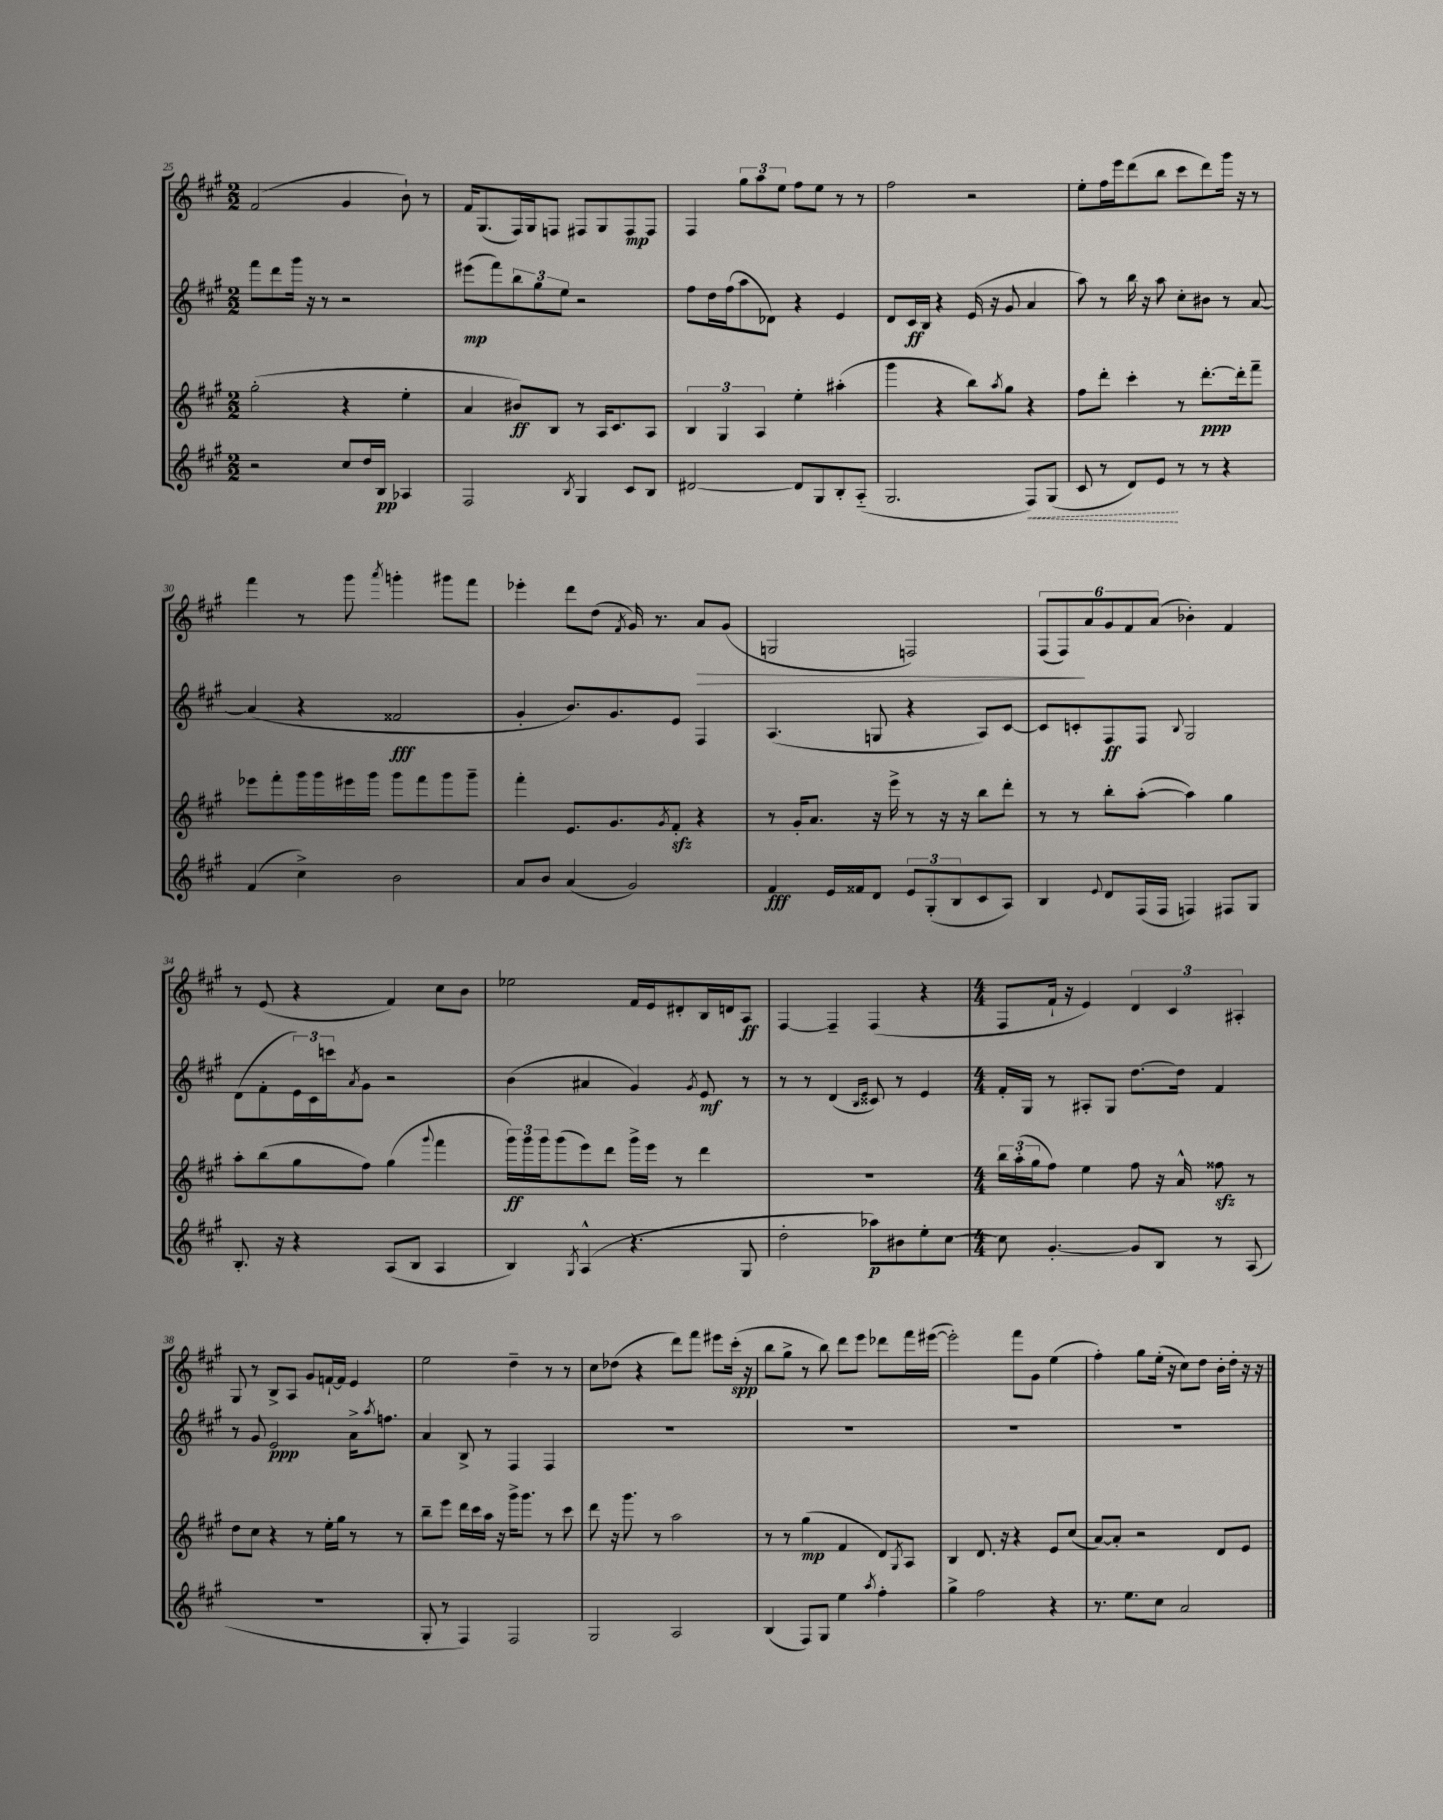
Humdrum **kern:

**kern	**dynam	**kern	**dynam	**kern	**dynam	**kern	**dynam
*part4	*part4	*part3	*part3	*part2	*part2	*part1	*part1
*staff4	*staff4	*staff3	*staff3	*staff2	*staff2	*staff1	*staff1
*clefG2	*	*clefG2	*	*clefG2	*	*clefG2	*
*k[f#c#g#]	*	*k[f#c#g#]	*	*k[f#c#g#]	*	*k[f#c#g#]	*
*M2/2	*	*M2/2	*	*M2/2	*	*M2/2	*
=25	=25	=25	=25	=25	=25	=25	=25
2r	.	(2gg#'\	.	8fff#\L	.	(2f#/	.
.	.	.	.	8ddd\	.	.	.
.	.	.	.	16ggg#\Jk	.	.	.
.	.	.	.	16r	.	.	.
.	.	.	.	8r	.	.	.
8cc#/L	.	4r	.	2r	.	4g#/	.
16dd/L	.	.	.	.	.	.	.
16B/JJ	pp	.	.	.	.	.	.
4A-X/	.	4ee'\	.	.	.	8b`\)	.
.	.	.	.	.	.	8r	.
=26	=26	=26	=26	=26	=26	=26	=26
2F#/	.	4a/	.	(8eee#X\L	mp	16f#/KL	.
.	.	.	.	.	.	(8.G#/	.
.	.	.	.	8fff#\)	.	.	.
.	.	8b#X/L)	ff	12bb\	.	16F#/L)	.
.	.	.	.	.	.	16G#/J	.
.	.	.	.	12gg#\	.	.	.
.	.	8B/J	.	.	.	8Fn/J	.
.	.	.	.	12ee\J	.	.	.
8qB/	.	.	.	.	.	.	.
4G#/	.	8r	.	2r	.	8F#X/L	.
.	.	16A/KL	.	.	.	8G#/	.
.	.	8.c#/	.	.	.	.	.
8c#/L	.	.	.	.	.	8F#/	mp
8B/J	.	8A/J	.	.	.	8F#/J	.
=27	=27	=27	=27	=27	=27	=27	=27
[2d#X/	.	6B/	.	8ff#\L	.	4F#/	.
.	.	.	.	16dd\L	.	.	.
.	.	6G#/	.	.	.	.	.
.	.	.	.	(16ff#\J	.	.	.
.	.	.	.	8aa\	.	12gg#\L	.
.	.	6A/	.	.	.	12aa\	.
.	.	.	.	8d-X\J)	.	.	.
.	.	.	.	.	.	12ee\J	.
8d#/L]	.	4ee'\	.	4r	.	8ff#\L	.
8G#/	.	.	.	.	.	8ee\J	.
8B'/	.	(4aa#X'\	.	4e/	.	8r	.
(8A/J	.	.	.	.	.	8r	.
=28	=28	=28	=28	=28	=28	=28	=28
2.G#/	.	4ggg#\	.	8d/L	.	2ff#\	.
.	.	.	.	16c#/L	ff	.	.
.	.	.	.	16B/JJ	.	.	.
.	.	4r	.	4r	.	.	.
.	.	8bb\L)	.	(16e/	.	2r	.
.	.	.	.	16r	.	.	.
.	.	8qaa/	.	.	.	.	.
.	.	8gg#\J	.	8g#/	.	.	.
!	!LO:HP:b	!	!	!	!	!	!
8F#/L)	<	4r	.	4a/	.	.	.
(8G#/J	.	.	.	.	.	.	.
=29	=29	=29	=29	=29	=29	=29	=29
8c#/	.	8ff#\L	.	8aa\)	.	8ee'\L	.
8r	.	8ddd'\J	.	8r	.	16ff#\L	.
.	.	.	.	.	.	16eee\J	.
8d/L)	.	4ccc#'\	.	16bb\	.	(8ddd\	.
.	.	.	.	16r	.	.	.
8e/J	.	.	.	8aa\	.	8bb\J	.
8r	[	8r	.	8cc#'\L	.	8ccc#\L	.
8r	.	[8.ddd'\L	ppp	8b#X\J	.	8ddd\)	.
4r	.	.	.	8r	.	16ggg#\Jk	.
.	.	16ddd'\k]	.	.	.	16r	.
.	.	8fff#~\J	.	[8a/	.	8r	.
!!LO:LB:g=z
=30	=30	=30	=30	=30	=30	=30	=30
(4f#/	.	8eee-X\L	.	(4a/]	.	4fff#\	.
.	.	8fff#'\	.	.	.	.	.
4cc#^\)	.	16ggg#\L	.	4r	.	8r	.
.	.	16ggg#\	.	.	.	.	.
.	.	16eee#X\	.	.	.	8ggg#\	.
.	.	16ggg#\JJ	.	.	.	.	.
.	.	.	.	.	.	8qaaa/	.
2b\	.	8ggg#\L	.	2f##X/	fff	4gggn'\	.
.	.	8fff#\	.	.	.	.	.
.	.	8ggg#\	.	.	.	8ggg#X\L	.
.	.	8ggg#~\J	.	.	.	8fff#\J	.
=31	=31	=31	=31	=31	=31	=31	=31
8a/L	.	4fff#'\	.	4g#'/	.	4eee-X'\	.
8b/J	.	.	.	.	.	.	.
(4a/	.	8.e/L	.	8.b/L)	.	8ddd\L	.
.	.	.	.	.	.	(8dd\J	.
.	.	8.g#/	.	8.g#/	.	.	.
.	.	.	.	.	.	8qf#/	.
2g#/)	.	.	.	.	.	16g#/)	.
.	.	.	.	.	.	8.r	.
.	.	8qg#/	.	.	.	.	.
.	.	8f#zz'/J	.	8e/J	.	.	.
!	!	!	!	!	!	!	!LO:HP:b
.	.	4r	.	4F#/	.	8a/L	>
.	.	.	.	.	.	(8g#/J	.
=32	=32	=32	=32	=32	=32	=32	=32
4f#/	fff	8r	.	(4.A/	.	2Gn/	.
.	.	16g#'/KL	.	.	.	.	.
.	.	8.a/J	.	.	.	.	.
16e/LL	.	.	.	.	.	.	.
16f##X/J	.	.	.	.	.	.	.
8d/J	.	16r	.	8Gn/	.	.	.
.	.	16eee^\	.	.	.	.	.
12e/L	.	8r	.	4r	.	2Fn/)	.
(12G#'/	.	.	.	.	.	.	.
.	.	16r	.	.	.	.	.
12B/	.	.	.	.	.	.	.
.	.	16r	.	.	.	.	.
8c#/	.	8bb\L	.	8A/L)	.	.	.
8A/J)	.	8ddd'\J	.	[8c#/J	.	.	.
=33	=33	=33	=33	=33	=33	=33	=33
4B/	.	8r	.	8c#/L]	.	(12F#/L	.
.	.	.	.	.	.	12F#/)	.
.	.	8r	.	8cn'/	.	.	.
.	.	.	.	.	.	12a/	]
8qqe/	.	.	.	.	.	.	.
8d/L	.	8bb'\L	.	8F#/	ff	12g#/	.
.	.	.	.	.	.	12f#/	.
(16F#/L	.	([8aa'\J	.	8F#/J	.	.	.
.	.	.	.	.	.	(12a/J	.
16F#/JJ	.	.	.	.	.	.	.
.	.	.	.	8qqB/	.	.	.
4Fn/)	.	4aa\])	.	2G#/	.	4b-X'\)	.
8F#X/L	.	4gg#\	.	.	.	4f#/	.
8G#/J	.	.	.	.	.	.	.
!!LO:LB:g=z
=34	=34	=34	=34	=34	=34	=34	=34
8.B'/	.	8aa'\L	.	(8d\L	.	8r	.
.	.	(8bb\	.	8f#'\	.	(8e/	.
16r	.	.	.	.	.	.	.
4r	.	8gg#\	.	24e\L)	.	4r	.
.	.	.	.	24c#\	.	.	.
.	.	.	.	24cccn\J	.	.	.
.	.	.	.	8qa/	.	.	.
.	.	8ff#\J)	.	8g#\J	.	.	.
(8A/L	.	(4gg#\	.	2r	.	4f#/)	.
8B/J	.	.	.	.	.	.	.
.	.	8qqggg#/	.	.	.	.	.
4A/	.	4fff#\	.	.	.	8cc#\L	.
.	.	.	.	.	.	8b\J	.
=35	=35	=35	=35	=35	=35	=35	=35
4B/)	.	24ggg#\LL)	ff	(4b\	.	2ee-X\	.
.	.	24ggg#\	.	.	.	.	.
.	.	24ggg#\J	.	.	.	.	.
.	.	(8ggg#\	.	.	.	.	.
8qG#/	.	.	.	.	.	.	.
(4A^^/	.	8eee\)	.	4a#X/	.	.	.
.	.	8ddd\J	.	.	.	.	.
4.r	.	16ggg#^\LL	.	4g#/)	.	16f#/LL	.
.	.	16eee\JJ	.	.	.	16e/J	.
.	.	8r	.	.	.	8d#X'/	.
.	.	.	.	8qg#/	.	.	.
.	.	4ddd\	.	8e/	mf	16B/L	.
.	.	.	.	.	.	16dn/J	.
8G#/	.	.	.	8r	.	8A/J	ff
=36	=36	=36	=36	=36	=36	=36	=36
2dd'\	.	1r	.	8r	.	[4F#/	.
.	.	.	.	8r	.	.	.
.	.	.	.	(4d/	.	4F#~/]	.
.	.	.	.	16qqB/LL	.	.	.
.	.	.	.	16qqe/JJ	.	.	.
8aa-X\L)	p	.	.	8c##X/)	.	(4F#/	.
8b#X\	.	.	.	8r	.	.	.
8ee'\	.	.	.	4e/	.	4r	.
[8cc#\J	.	.	.	.	.	.	.
=37	=37	=37	=37	=37	=37	=37	=37
*M4/4	*	*M4/4	*	*M4/4	*	*M4/4	*
8cc#\]	.	24bb\LL	.	16f#'/LL	.	8F#/L	.
.	.	(24aa'\	.	.	.	.	.
.	.	.	.	16G#/JJ	.	.	.
.	.	24gg#\J	.	.	.	.	.
[4.g#'/	.	8ff#\J)	.	8r	.	16f#`/Jk	.
.	.	.	.	.	.	16r	.
.	.	4ee\	.	8A#X'/L	.	4e/)	.
.	.	.	.	8G#/J	.	.	.
8g#/L]	.	8ff#\	.	[8.dd\L	.	6d/	.
8B/J	.	16r	.	.	.	.	.
.	.	.	.	.	.	6c#/	.
.	.	16a^^/	.	16dd\Jk]	.	.	.
8r	.	8ff##Xzz\	.	4f#/	.	.	.
.	.	.	.	.	.	6A#X'/	.
(8A/	.	8r	.	.	.	.	.
!!LO:LB:g=z
=38	=38	=38	=38	=38	=38	=38	=38
1r	.	8dd\L	.	8r	.	8G#/	.
.	.	8cc#\J	.	8g#/	.	8r	.
.	.	4r	.	2e/	ppp	8B^/L	.
.	.	.	.	.	.	8A/J	.
.	.	8r	.	.	.	8g#/L	.
.	.	16ee'\LL	.	.	.	[16fn`/L	.
.	.	16gg#\JJ	.	.	.	16f/JJ]	.
.	.	8r	.	16a^\KL	.	4e/	.
.	.	.	.	8qaa/	.	.	.
.	.	.	.	8.ffn\J	.	.	.
.	.	8r	.	.	.	.	.
=39	=39	=39	=39	=39	=39	=39	=39
8G#'/	.	8bb~\L	.	4a/	.	2ee\	.
8r	.	8eee\J	.	.	.	.	.
4F#/)	.	16ddd\LL	.	8B^/	.	.	.
.	.	16ccc#\	.	.	.	.	.
.	.	16aa\JJ	.	8r	.	.	.
.	.	16r	.	.	.	.	.
2F#/	.	16ggg#^\KL	.	4F#/	.	4dd~\	.
.	.	8.ggg#\J	.	.	.	.	.
.	.	8r	.	4F#/	.	8r	.
.	.	8ccc#\	.	.	.	8r	.
=40	=40	=40	=40	=40	=40	=40	=40
2G#/	.	8ddd\	.	1r	.	8cc#\L	.
.	.	16r	.	.	.	(8dd-X\J	.
.	.	8.ggg#\	.	.	.	.	.
.	.	.	.	.	.	4r	.
.	.	8r	.	.	.	.	.
2A/	.	2aa\	.	.	.	8ddd\L)	.
.	.	.	.	.	.	8fff#\J	.
.	.	.	.	.	.	8eee#X\L	.
.	.	.	.	.	.	(16ccc#'\Jk	spp
.	.	.	.	.	.	16r	.
=41	=41	=41	=41	=41	=41	=41	=41
(4B/	.	8r	.	1r	.	8bb\L	.
.	.	8r	.	.	.	8gg#^\J	.
8F#/L)	.	(4gg#\	mp	.	.	8r	.
8G#/J	.	.	.	.	.	8bb\)	.
4ee\	.	4f#/	.	.	.	8ddd\L	.
.	.	.	.	.	.	8eee\J	.
8qaa/	.	.	.	.	.	.	.
4ff#'\	.	8d/L)	.	.	.	8ddd-X\L	.
.	.	8qG#/	.	.	.	.	.
.	.	8A/J	.	.	.	16fff#\L	.
.	.	.	.	.	.	([16eee#X\JJ	.
=42	=42	=42	=42	=42	=42	=42	=42
4gg#^\	.	4B/	.	1r	.	2eee#'\])	.
2ff#\	.	8.d/	.	.	.	.	.
.	.	16r	.	.	.	.	.
.	.	4r	.	.	.	8fff#\L	.
.	.	.	.	.	.	8g#\J	.
4r	.	8e/L	.	.	.	(4ee\	.
.	.	(8cc#/J	.	.	.	.	.
=43	=43	=43	=43	=43	=43	=43	=43
8.r	.	[8a/L)	.	1r	.	4ff#'\)	.
.	.	8a'/J]	.	.	.	.	.
8.ee\L	.	.	.	.	.	.	.
.	.	2r	.	.	.	8gg#\L	.
8cc#\J	.	.	.	.	.	(16ee'\Jk	.
.	.	.	.	.	.	16r	.
2a/	.	.	.	.	.	8cc#\L)	.
.	.	.	.	.	.	8dd\J	.
.	.	8d/L	.	.	.	16b'\LL	.
.	.	.	.	.	.	16dd'\JJ	.
.	.	8e/J	.	.	.	16r	.
.	.	.	.	.	.	16r	.
==	==	==	==	==	==	==	==
*-	*-	*-	*-	*-	*-	*-	*-
